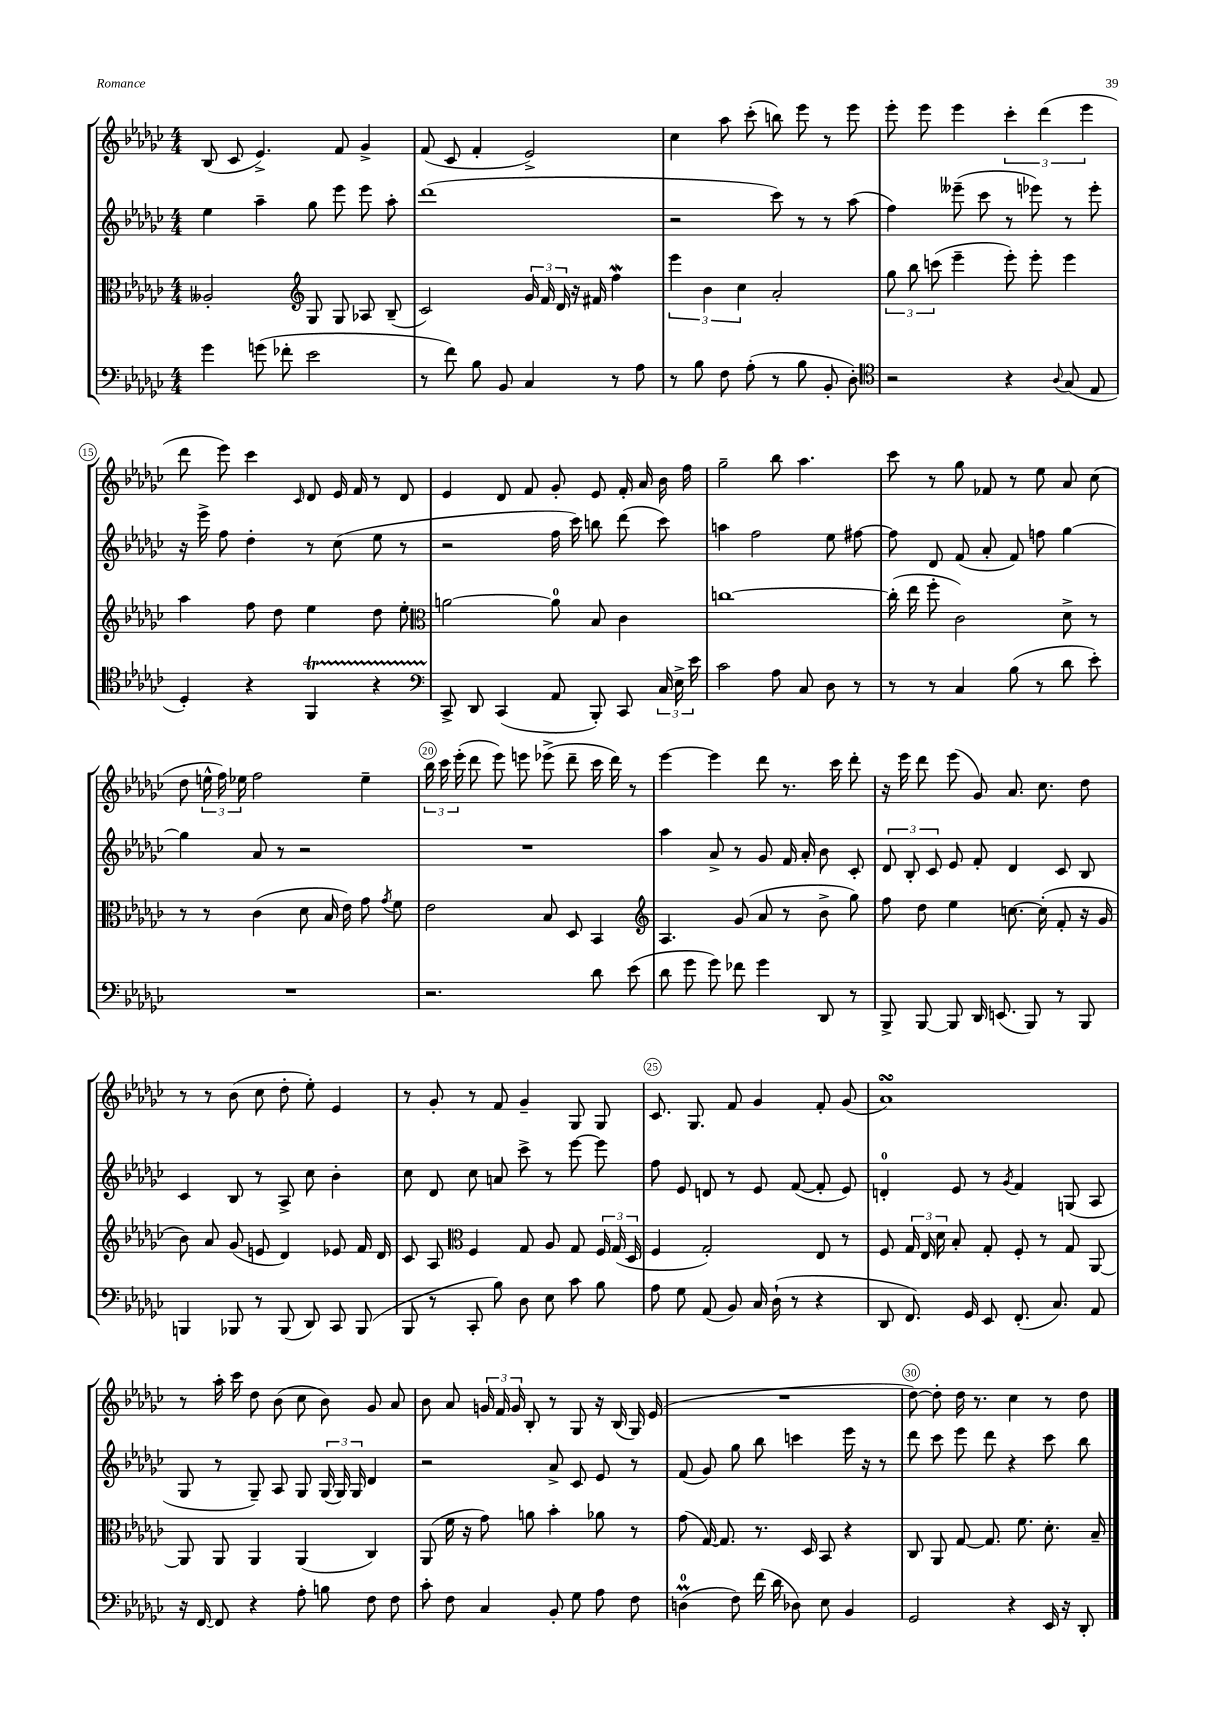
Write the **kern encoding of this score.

**kern	**kern	**kern	**kern
*part4	*part3	*part2	*part1
*staff4	*staff3	*staff2	*staff1
*clefF4	*clefC3	*clefG2	*clefG2
*k[b-e-a-d-g-c-]	*k[b-e-a-d-g-c-]	*k[b-e-a-d-g-c-]	*k[b-e-a-d-g-c-]
*M4/4	*M4/4	*M4/4	*M4/4
=11	=11	=11	=11
4g-\	2A--X'/	4ee-\	(8B-/
.	.	.	8c-/
(8gn\	.	4aa-~\	4.e-^/)
8f-X'\	.	.	.
*	*clefG2	*	*
2e-\	8G-/	8gg-\	.
.	8G-/	8eee-\	8f/
.	8A-X/	8eee-\	4g-^/
.	(8B-~/	8aa-'\	.
=12	=12	=12	=12
8r	2c-/)	(1ddd-	(8f/
8f\)	.	.	8c-/
8B-\	.	.	4f'/
8BB-/	.	.	.
4C-/	24g-/	.	2e-^/)
.	24f/	.	.
.	24d-/	.	.
.	16r	.	.
.	16f#X/	.	.
8r	4ffW\	.	.
8A-\	.	.	.
=13	=13	=13	=13
8r	6eee-\	2r	4cc-\
8B-\	.	.	.
.	6b-\	.	.
8F\	.	.	8aa-\
.	6cc-\	.	.
(8A-'\	.	.	(8ccc-'\
8r	2a-'/	8ccc-\)	8bbn\)
8B-\	.	8r	8eee-\
8BB-'/	.	8r	8r
8D-'\)	.	(8aa-\	8eee-\
=14	=14	=14	=14
*clefC4	*	*	*
2r	12gg-\	4ff\)	8eee-'\
.	12bb-\	.	.
.	.	.	8eee-\
.	(12cccn\	.	.
.	4eee-~\	(8eee--X~\	4eee-\
.	.	8ccc-\	.
4r	8eee-'\)	8r	6ccc-'\
.	8eee-'\	8eee-X\)	.
.	.	.	(6ddd-\
8qqA-/	.	.	.
(8G-/	4eee-\	8r	.
.	.	.	6eee-\
8E-/	.	8eee-'\	.
!!LO:LB:g=z
=15	=15	=15	=15
4D-'/)	4aa-\	16r	8ddd-\
.	.	16eee-^\	.
.	.	8ff\	8eee-\)
4r	8ff\	4dd-'\	4ccc-\
.	8dd-\	.	.
.	.	.	16qqc-/
4FFt/	4ee-\	8r	8d-/
.	.	(8cc-\	16e-/
.	.	.	16f/
4r	8dd-\	8ee-\	8r
.	8ee-'\	8r	8d-/
=16	=16	=16	=16
*clefF4	*clefC3	*	*
8CC-^/	[2an\	2r	4e-/
8DD-/	.	.	.
(4CC-/	.	.	8d-/
.	.	.	8f/
8AA-/	8a\]	16ff\	8g-'/
.	.	16ccc-\)	.
8BBB-'/)	8B-/	8bbn\	8e-/
8CC-/	4c-\	(8ddd-\	16f'/
.	.	.	16a-/
24C-/	.	8ccc-\)	16b-\
24E-^\	.	.	.
.	.	.	16ff\
24e-\	.	.	.
=17	=17	=17	=17
2c-\	[1ccn	4aan\	2gg-~\
.	.	2ff\	.
8A-\	.	.	8bb-\
8C-/	.	.	4.aa-\
8D-\	.	8ee-\	.
8r	.	[8ff#X\	.
=18	=18	=18	=18
8r	(16cc'\]	8ff#\]	8ccc-\
.	16ee-\	.	.
8r	8ff'\	8d-/	8r
4C-/	2c-\)	(8f/	8gg-\
.	.	8a-'/	8f-X/
(8B-\	.	8f/)	8r
8r	.	8ffn\	8ee-\
8d-\	8d-^\	[4gg-\	8a-/
8e-'\)	8r	.	(8cc-\
!!LO:LB:g=z
=19	=19	=19	=19
1r	8r	4gg-\]	8dd-\
.	8r	.	24een^^\
.	.	.	24ff\)
.	.	.	24ee-X\
.	(4c-\	8a-/	2ff\
.	.	8r	.
.	8d-\	2r	.
.	16B-/	.	.
.	16e-\)	.	.
.	8g-\	.	4ee-~\
.	8qg-/	.	.
.	8f\	.	.
=20	=20	=20	=20
2.r	2e-\	1r	24bb-\
.	.	.	24ccc-\
.	.	.	(24eee-'\
.	.	.	8ddd-\
.	.	.	8eee-\)
.	.	.	8eeen\
.	8B-/	.	(8eee-X^\
.	8D-/	.	8ddd-~\
8d-\	4BB-/	.	16ccc-\
.	.	.	16ddd-\)
(8e-\	.	.	8r
=21	=21	=21	=21
*	*clefG2	*	*
8d-\	4.A-/	4aa-\	[4eee-\
8g-\	.	.	.
8g-\)	.	8a-^/	4eee-\]
8f-X\	(8g-/	8r	.
4g-\	8a-/	8g-/	8ddd-\
.	8r	16f/	8.r
.	.	16a-'/	.
8DD-/	8b-^\	8b-\	.
.	.	.	16ccc-\
8r	8gg-\)	8c-'/	8ddd-'\
=22	=22	=22	=22
8BBB-^/	8ff\	12d-/	16r
.	.	.	16eee-\
.	.	12B-'/	.
[8BBB-/	8dd-\	.	8ddd-\
.	.	12c-/	.
8BBB-/]	4ee-\	8e-/	(8eee-\
16DD-/	.	8f'/	8g-/)
(8.EEn/	.	.	.
.	[8.ccn\	4d-/	8.a-/
8BBB-/)	.	.	.
.	(16cc'\]	.	8.cc-\
8r	8f'/	8c-/	.
8BBB-/	16r	8B-/	8dd-\
.	16g-/	.	.
!!LO:LB:g=z
=23	=23	=23	=23
4BBBn/	8b-\)	4c-/	8r
.	8a-/	.	8r
8BBB-X/	(8g-/	8B-/	(8b-\
8r	8en/	8r	8cc-\
(8BBB-/	4d-/)	8A-^/	8dd-'\
8DD-/)	.	8cc-\	8ee-'\)
8CC-/	8e-X/	4b-'\	4e-/
(8BBB-/	16f/	.	.
.	16d-/	.	.
=24	=24	=24	=24
8BBB-/	8c-/	8cc-\	8r
8r	8A-/	8d-/	8g-'/
*	*clefC3	*	*
8CC-'/	4F/	8cc-\	8r
8B-\)	.	8an/	8f/
8D-\	8G-/	8ccc-^\	4g-~/
8E-\	8A-/	8r	.
8c-\	8G-/	[8eee-\	8G-/
8B-\	24F/	8eee-\]	8G-/
.	(24G-/	.	.
.	24D-/	.	.
=25	=25	=25	=25
8A-\	4F/	8ff\	8.c-/
8G-\	.	8e-/	.
.	.	.	8.G-/
(8AA-/	2G-'/)	8dn/	.
8BB-/)	.	8r	8f/
16C-/	.	8e-/	4g-/
(16D-`\	.	.	.
8r	.	([8f/	.
4r	8E-/	8f'/]	8f'/
.	8r	8e-/)	(8g-/
=26	=26	=26	=26
8DD-/	8F/	4dn'/	1a-sSSS)
8.FF/)	24G-/	.	.
.	24E-/	.	.
.	24d-\	.	.
.	8B-'/	8e-/	.
16GG-/	.	.	.
8EE-/	8G-'/	8r	.
.	.	8qg-/	.
(8.FF'/	8F'/	4f/	.
.	8r	.	.
8.C-/)	.	.	.
.	8G-/	(8Gn/	.
8AA-/	[8AA-/	8A-/	.
!!LO:LB:g=z
=27	=27	=27	=27
16r	8AA-/]	8G-/	8r
[16FF/	.	.	.
8FF/]	8AA-/	8r	16aa-'\
.	.	.	16ccc-\
4r	4AA-/	8G-~/)	8dd-\
.	.	8A-/	(8b-\
8A-'\	(4AA-/	8G-/	8cc-\
8Bn\	.	(24G-/	8b-\)
.	.	24G-/)	.
.	.	24G-/	.
8F\	4C-/)	4d-/	8g-/
8F\	.	.	8a-/
=28	=28	=28	=28
8c-'\	(8AA-/	2r	8b-\
8F\	16f\	.	8a-/
.	16r	.	.
4C-/	8g-\)	.	24gn/
.	.	.	24f/
.	.	.	24g/
.	8an\	.	8B-'/
8BB-'/	4b-'\	8a-^/	8r
8G-\	.	8c-/	8G-/
8A-\	8a-X\	8e-/	16r
.	.	.	(16B-/
8F\	8r	8r	16G-/)
.	.	.	(16e-/
=29	=29	=29	=29
(4Dnm\	(8g-\	(8f/	1r
.	[16G-/)	8g-/)	.
.	8.G-/]	.	.
8F\)	.	8gg-\	.
(16f\	8.r	8bb-\	.
16d-\	.	.	.
8D-X\)	.	4cccn\	.
.	16D-/	.	.
8E-\	8BB-/	.	.
4BB-/	4r	16eee-\	.
.	.	16r	.
.	.	8r	.
=30	=30	=30	=30
2GG-/	8C-/	8ddd-\	[8dd-\)
.	8AA-/	8ccc-\	8dd-'\]
.	[8G-/	8eee-\	16dd-\
.	.	.	8.r
.	8.G-/]	8ddd-\	.
4r	.	4r	4cc-\
.	8.f\	.	.
16EE-/	8.d-'\	8ccc-\	8r
16r	.	.	.
8DD-'/	.	8bb-\	8dd-\
.	16B-~/	.	.
==	==	==	==
*-	*-	*-	*-
